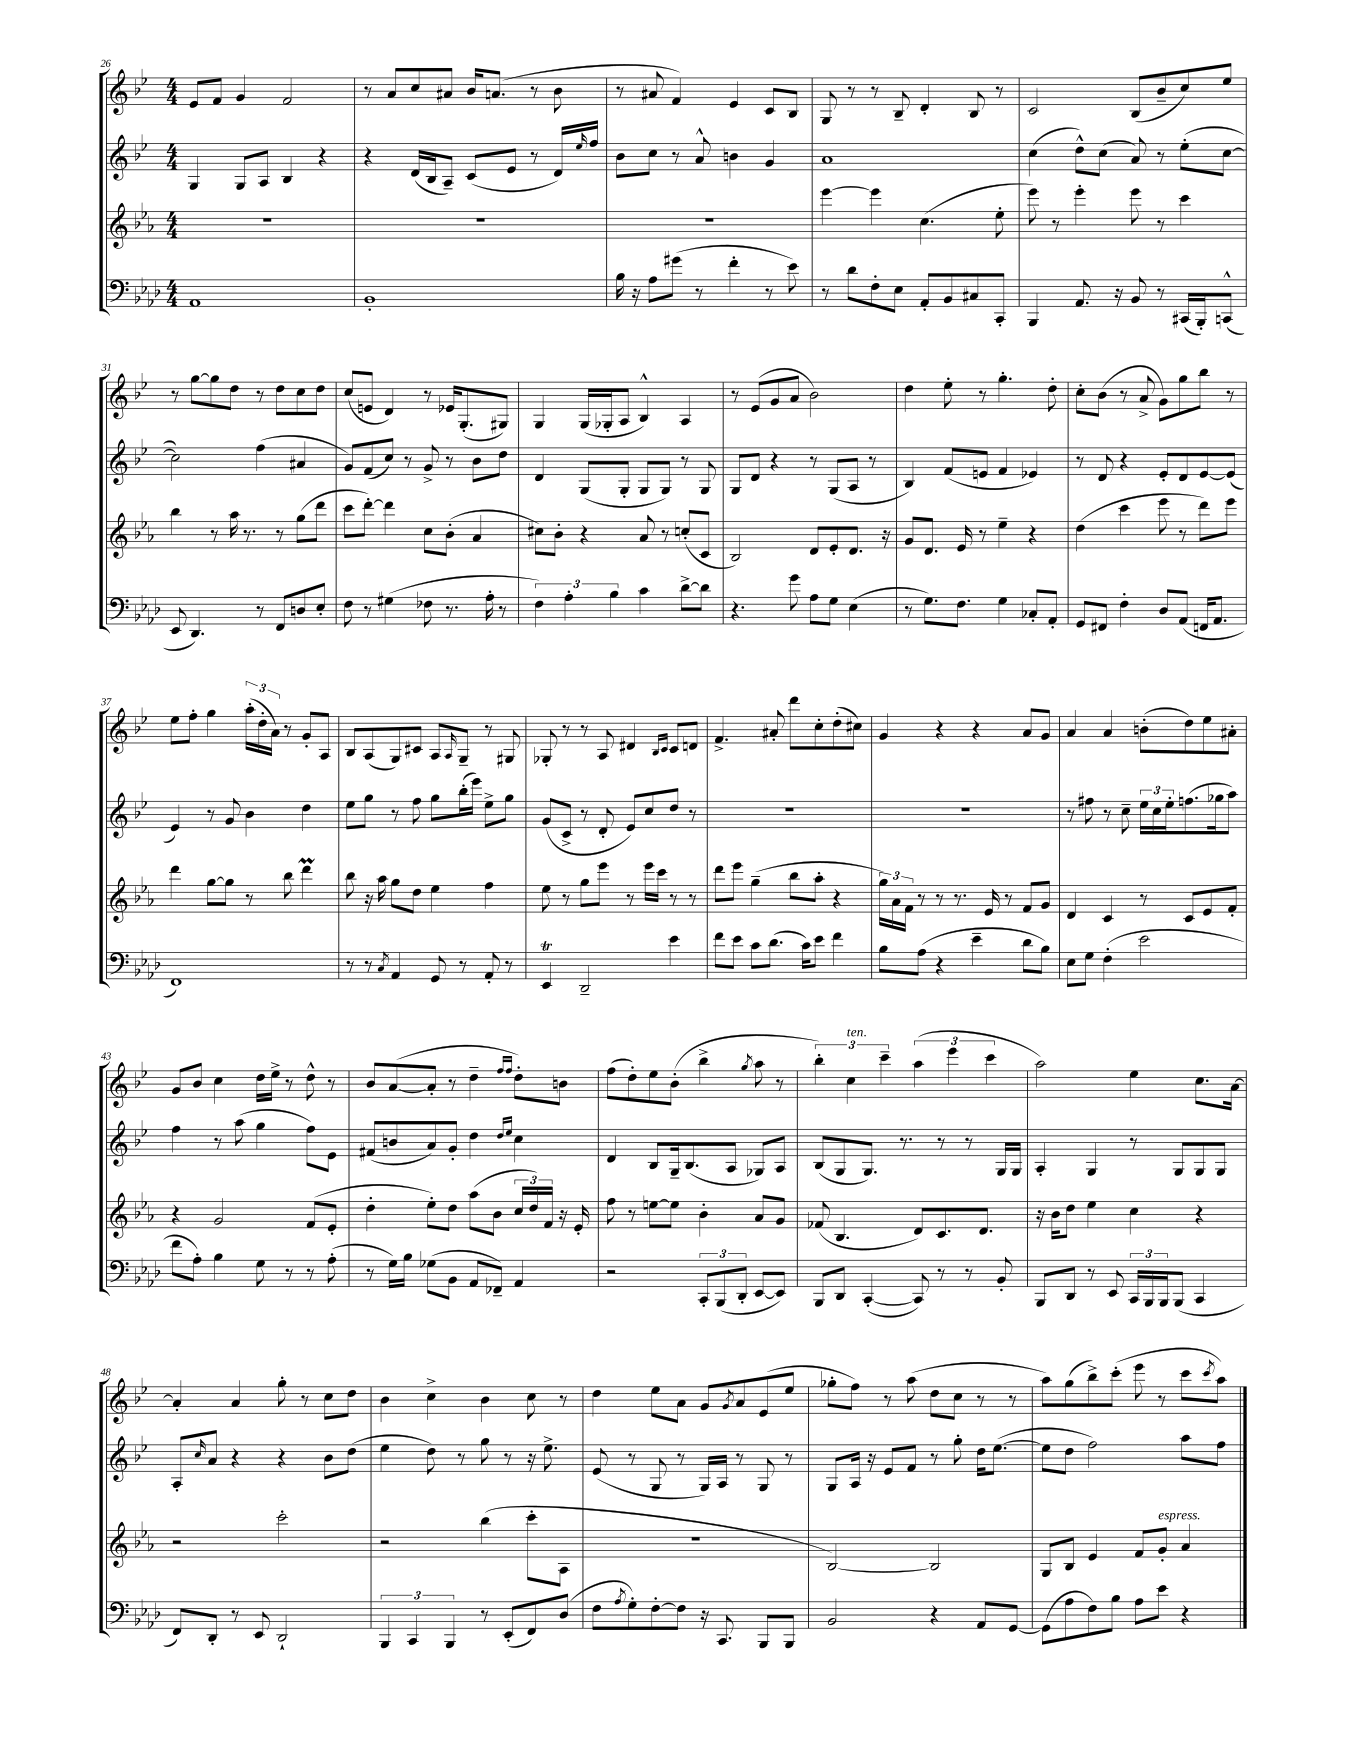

**kern	**kern	**kern	**kern
*staff4	*staff3	*staff2	*staff1
*clefF4	*clefG2	*clefG2	*clefG2
*k[b-e-a-d-]	*k[b-e-a-]	*k[b-e-]	*k[b-e-]
*M4/4	*M4/4	*M4/4	*M4/4
1AA-	1r	4G/	8e-/L
.	.	.	8f/J
.	.	8G/L	4g/
.	.	8A/J	.
.	.	4B-/	2f/
.	.	4r	.
=	=	=	=
1BB-'	1r	4r	8r
.	.	.	8a/L
.	.	(16d/LL	8cc/
.	.	16B-/J	.
.	.	8A~/J)	8a#/J
.	.	(8c/L	16b-/LK
.	.	.	(8.a/J
.	.	8e-/J	.
.	.	8r	8r
.	.	16d/LL)	8b-\
.	.	16qqee-/	.
.	.	16ff/JJ	.
=	=	=	=
16B-\	1r	8b-\L	8r
16r	.	.	.
8A-\L	.	8cc\J	8a#/
(8g#\J	.	8r	4f/)
8r	.	8a^^/	.
4f'\	.	4b\	4e-/
8r	.	4g/	8c/L
8e-\)	.	.	8B-/J
=	=	=	=
8r	[4eee-\	1a	8G/
8d-\L	.	.	8r
8F'\	4eee-\]	.	8r
8E-\J	.	.	8B-~/
8AA-'/L	(4.cc\	.	4d'/
8BB-/	.	.	.
8C#/	.	.	8B-/
8CC'/J	8ee-'\	.	8r
=	=	=	=
4BBB-/	8eee-\)	(4cc\	2c/
.	8r	.	.
8.AA-/	4eee-'\	8dd^^\L)	.
.	.	(8cc\J	.
16r	.	.	.
8BB-/	8eee-\	8a/)	(8B-/L
8r	8r	8r	8b-~/
(16CC#/LL	4ccc\	(8ee-'\L	8cc/)
16BBB-'/J)	.	.	.
(8CC^^/J	.	[8cc\J	8ee-/J
=	=	=	=
8EE-/	4bb-\	2cc\])	8r
4.DD-/)	.	.	[8gg\L
.	8r	.	8gg\]
.	16aa-\	.	8dd\J
.	8.r	.	.
8r	.	(4ff\	8r
8FF/L	8r	.	8dd\L
8D/	(8gg\L	4a#/	8cc\
8E-'/J	8ddd\J	.	8dd\J
=	=	=	=
8F\	8ccc\L	8g/L)	(8cc/L
8r	[8ddd'\J)	(8f/	8e/J
(4G#\	4ddd\]	8cc/J)	4d/)
.	.	8r	.
8F-\	8cc\L	8g^/	8r
8.r	(8b-'\J	8r	16e-/LK
.	.	.	(8.G'/
.	4a-/	8b-\L	.
16A-'\	.	.	.
8r	.	8dd\J	8G#/J)
=	=	=	=
6F\)	8cc#\L)	4d/	4G/
.	8b-'\J	.	.
6A-'\	.	.	.
.	4r	(8G/L	(16G/LL
.	.	.	16G-'/J
6B-\	.	.	.
.	.	8G'/J	8A/J
4c\	8a-/	8G/L	4B-^^/)
.	8r	8G/J)	.
[8d-^\L	(8cc'/L	8r	4A/
8d-\]J	8c/J	8G/	.
=	=	=	=
4.r	2B-/)	8G/L	8r
.	.	8d/J	(8e-/L
.	.	4r	8g/
8g\	.	.	8a/J
8A-\L	8d/L	8r	2b-\)
8G\J	8e-'/	(8G/L	.
(4E-\	8.d/J	8A/J	.
.	.	8r	.
.	16r	.	.
=	=	=	=
8r	8g/L	4B-/)	4dd\
8.G\L)	8.d/J	.	.
.	.	(8f/L	8ee-'\
8.F\J	16e-/	.	.
.	8r	8e/J	8r
4G\	4ee-~\	4f/	4.gg'\
8C-'/L	4r	4e-/)	.
8AA-'/J	.	.	8dd'\
=	=	=	=
8GG/L	(4dd\	8r	8cc'\L
8FF#/J	.	8d/	(8b-\J
4F'\	4ccc\	4r	8r
.	.	.	8a^/
8D-/L	8eee-\	8e-'/L	8g\L)
(8AA-/J	8r	8d/	8gg\
16FF/LK	8ddd\L)	[8e-/	8bb-\J
8.AA-/J	.	.	.
.	8eee-\J	(8e-/]J	8r
=	=	=	=
1FF)	4ddd\	4e-/)	8ee-\L
.	.	.	8ff'\J
.	[8gg\L	8r	4gg\
.	8gg\]J	8g/	.
.	8r	4b-\	(24aa'\LL
.	.	.	24dd'\
.	.	.	24a\JJ)
.	8bb-\	.	8r
.	4ddd\	4dd\	8g'/L
.	.	.	8A/J
=	=	=	=
8r	8bb-\	8ee-\L	8B-/L
8r	16r	8gg\J	(8A/
.	16aa-\	.	.
8qC/	.	.	.
4AA-/	8gg\L	8r	8G/)
.	8dd\J	8ff\	8c#/J
8GG/	4ee-\	8gg\L	8A/L
.	.	.	16qqA/
8r	.	(16bb-'\L	8G~/J
.	.	16eee-\JJ)	.
8AA-'/	4ff\	8ee-^\L	8r
8r	.	8gg\J	8G#/
=	=	=	=
4EE-/	8ee-\	(8g/L	8G-'/
.	8r	8c^/J	8r
2DD-~/	8gg\L	8r	8r
.	8eee-\J	8d'/	8A/
.	8r	8e-/L)	4d#/
.	16eee-\LL	8cc/	.
.	16ccc\JJ	.	.
.	.	.	16qqB-/LL
.	.	.	16qqc/JJ
4e-\	8r	8dd/J	8c/L
.	8r	8r	8d/J
=	=	=	=
8f\L	8ddd\L	1r	4.f^/
8e-\J	8eee-\J	.	.
8c\L	(4gg~\	.	.
(8.d-\J	.	.	8a#'/
.	8bb-\L	.	8ddd\L
16c\LK)	.	.	.
8e-\J	8aa-'\J	.	8cc'\
4f\	4r	.	(8dd'\
.	.	.	8cc#\J)
=	=	=	=
8B-\L	24gg\LL)	1r	4g/
.	24a-\	.	.
.	24f\JJ	.	.
(8A-\J	8r	.	.
4r	8r	.	4r
.	8.r	.	.
4e-~\	.	.	4r
.	16e-/	.	.
.	8r	.	.
8d-\L	8f/L	.	8a/L
8B-\J)	8g/J	.	8g/J
=	=	=	=
8E-\L	4d/	8r	4a/
8G\J	.	8ff#\	.
(4F'\	4c/	8r	4a/
.	.	8cc~\	.
2e-\	8r	24ee-\LL	(8b'\L
.	.	24cc\	.
.	.	24ee-'\J	.
.	8c/L	(8.ff\	8dd\)
.	8e-/	.	8ee-\
.	.	16gg-\k	.
.	8f'/J	8aa\J)	8a#'\J
=	=	=	=
8f\L	4r	4ff\	8g/L
8A-'\J)	.	.	8b-/J
4B-\	2g/	8r	4cc\
.	.	(8aa\	.
8G\	.	4gg\	16dd\LL
.	.	.	16ee-^\JJ
8r	.	.	8r
8r	(8f/L	8ff\L)	8dd^^\
(8A-'\	8e-'/J	8e-\J	8r
=	=	=	=
8r	4dd'\	(8f#/L	8b-/L
16G\LL)	.	8b/	([8a/
16B-\JJ	.	.	.
(8G-\L	8ee-'\L)	8a/)	8a'/]J
8BB-\J	8dd\J	8g'/J	8r
8AA-/L	(8aa-\L	4dd\	4dd~\
8FF-~/J)	8b-\J	.	.
.	.	16qqdd/LL	16qqff/LL
.	.	16qqee-/JJ	16qqff/JJ
4AA-/	24cc/LL	4cc\	8dd'\L)
.	24dd/)	.	.
.	24f/JJ	.	.
.	16r	.	8b\J
.	16e-'/	.	.
=	=	=	=
2r	8ff\	4d/	(8ff\L
.	8r	.	8dd'\)
.	[8ee\L	8B-/L	8ee-\
.	8ee\]J	16G~/k	(8b-'\J
.	.	(8.B-/	.
12CC'/L	4b-'\	.	4bb-^\
(12BBB-/	.	.	.
.	.	8A/J	.
12DD-'/J	.	.	.
.	.	.	8qgg/
[8EE-/L	8a-/L	8G-/L)	8aa\
8EE-/]J)	8g/J	8A/J	8r
=	=	=	=
8BBB-/L	(8f-/	(8B-/L	6bb-'\)
8DD-/J	4.B-/	8G/	.
.	.	.	6cc\
([4CC'/	.	8.G/J)	.
.	.	.	6ccc~\
.	.	8.r	.
8CC/])	8d/L)	.	(6aa\
8r	8.c/	8r	.
.	.	.	6eee-\
8r	.	8r	.
.	8.d/J	.	.
.	.	.	6ccc\
8BB-'/	.	16G/LL	.
.	.	16G/JJ	.
=	=	=	=
8BBB-/L	16r	4A'/	2aa\)
.	16b-\LK	.	.
8DD-/J	8dd\J	.	.
8r	4ee-\	4G/	.
8EE-/	.	.	.
24CC/LL	4cc\	8r	4ee-\
24BBB-/	.	.	.
24BBB-/J	.	.	.
(8BBB-/J	.	8G/L	.
4CC/	4r	8G/	8.cc\L
.	.	8G/J	.
.	.	.	[16a\Jk
=	=	=	=
8FF/L)	2r	8A'/L	4a'/]
.	.	16qqcc/	.
8DD-'/J	.	8a/J	.
8r	.	4r	4a/
8EE-/	.	.	.
2DD-`/	2ccc'\	4r	8gg'\
.	.	.	8r
.	.	8b-\L	8cc\L
.	.	(8dd\J	8dd\J
=	=	=	=
6BBB-/	2r	4ee-\	4b-\
6CC/	.	.	.
.	.	8dd\)	4cc^\
6BBB-/	.	.	.
.	.	8r	.
8r	(4bb-\	8gg\	4b-\
(8EE-'/L	.	8r	.
8FF/)	8ccc'\L	16r	8cc\
.	.	8.ee-^\	.
(8D-/J	8A-\J	.	8r
=	=	=	=
8F\L	1r	(8e-/	4dd\
8qA-/	.	.	.
8G'\)	.	8r	.
[8F'\	.	8G/	8ee-\L
8F\]J	.	8r	8a\J
16r	.	16G/LL)	8g/L
8.CC/	.	16A/JJ	.
.	.	.	8qg/
.	.	8r	8a/
8BBB-/L	.	8G/	(8e-/
8BBB-/J	.	8r	8ee-/J
=	=	=	=
2BB-/	[2B-/)	8G/L	8gg-'\L
.	.	16A/Jk	8ff\J)
.	.	16r	.
.	.	8e-/L	8r
.	.	8f/J	(8aa\
4r	2B-/]	8r	8dd\L
.	.	8gg'\	8cc\J
8AA-/L	.	16dd\LK	8r
.	.	([8.ee-\J	.
[8GG/J	.	.	8r
=	=	=	=
(8GG\]L	8G/L	8ee-\]L	8aa\L)
8A-\	8B-/J	8dd\J	(8gg\
8F\)	4e-/	2ff\)	8bb-^\)
8B-\J	.	.	(8ccc'\J
8A-\L	8f/L	.	8eee-\
8e-\J	8g'/J	.	8r
4r	4a-/	8aa\L	8ccc\L
.	.	.	8qccc/
.	.	8ff\J	8aa\J)
==	==	==	==
*-	*-	*-	*-
